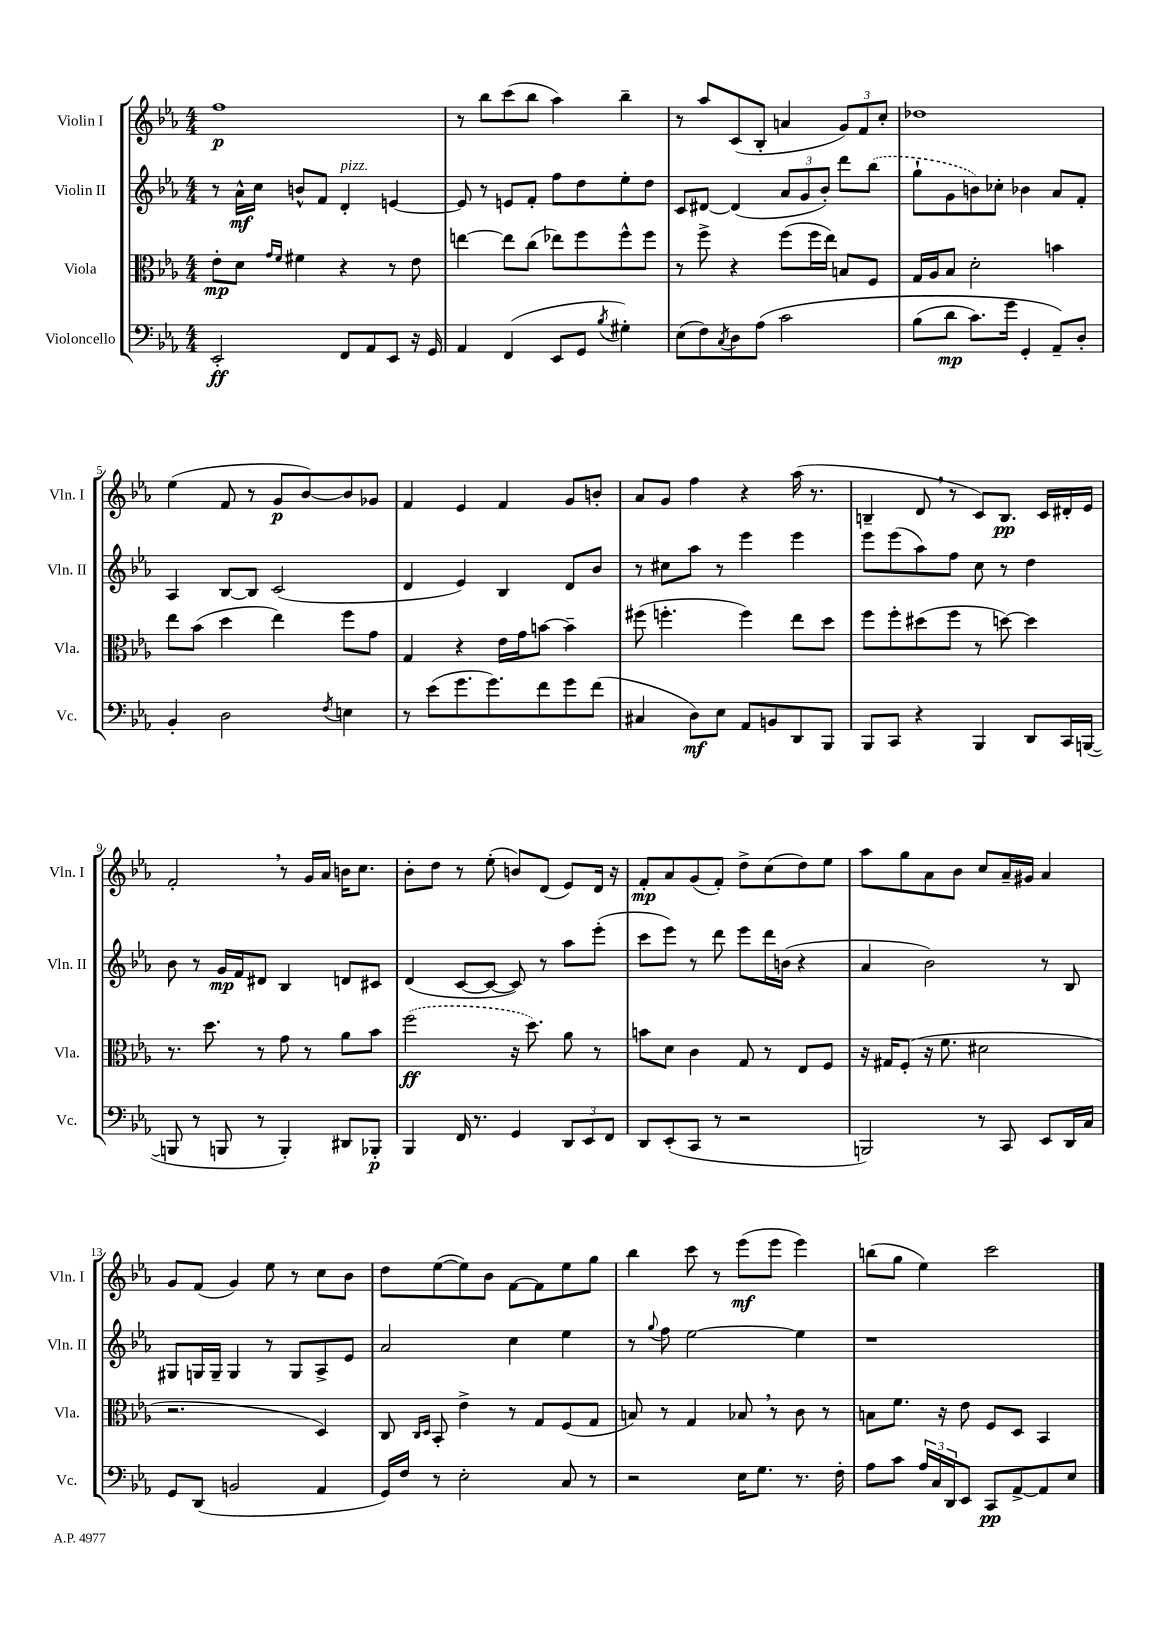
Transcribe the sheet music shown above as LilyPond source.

<<
\new StaffGroup <<
\new Staff = "s0" \with { instrumentName = "Violin I" shortInstrumentName = "Vln. I" } {
    \clef treble \key ees \major \numericTimeSignature \time 4/4
    f''1\p |
    r8 bes''8 c'''8( bes''8 aes''4) bes''4-- |
    r8 aes''8 c'8( bes8-. a'4 \tuplet 3/2 { g'8) f'8 c''8-. } |
    des''1 |
    ees''4( f'8 r8 g'8\p bes'8~) bes'8 ges'8 |
    f'4 ees'4 f'4 g'8 b'8-. |
    aes'8 g'8 f''4 r4 aes''16( r8. |
    b4-- d'8 \breathe r8 c'8) b8.\pp c'16 dis'16-. ees'16 |
    f'2-. \breathe r8 g'16 aes'16 b'16 c''8. |
    bes'8-. d''8 r8 ees''8-.( b'8) d'8( ees'8) d'16 r16 |
    f'8-.\mp aes'8 g'8( f'8-.) d''8-> c''8( d''8) ees''8 |
    aes''8 g''8 aes'8 bes'8 c''8 aes'16-- gis'16 aes'4 |
    g'8 f'8( g'4) ees''8 r8 c''8 bes'8 |
    d''8 ees''8~( ees''8) bes'8 f'8~ f'8 ees''8 g''8 |
    bes''4 c'''8 r8 ees'''8\mf( ees'''8 ees'''4) |
    b''8( g''8 ees''4) c'''2 \bar "|." |
}
\new Staff = "s1" \with { instrumentName = "Violin II" shortInstrumentName = "Vln. II" } {
    \clef treble \key ees \major \numericTimeSignature \time 4/4
    r8 aes'16-^\mf c''16 b'8-^ f'8 d'4-.^\markup { \italic "pizz." } e'4~ |
    e'8 r8 e'8 f'8-. f''8 d''8 ees''8-. d''8 |
    c'8 dis'8~ dis'4( \tuplet 3/2 { aes'8 g'8 bes'8-.) } d'''8 \once \slurDashed bes''8( |
    g''8-! g'8 b'8) ces''8-. bes'4 aes'8 f'8-. |
    aes4 bes8~ bes8 c'2( |
    d'4 ees'4) bes4 d'8 bes'8 |
    r8 cis''8 aes''8 r8 ees'''4 ees'''4 |
    ees'''8 ees'''8( aes''8) f''8 c''8 r8 d''4 |
    bes'8 r8 g'16\mp f'16 dis'8 bes4 d'8 cis'8 |
    d'4( c'8~ c'8~ c'8) r8 aes''8 ees'''8-.( |
    c'''8 ees'''8) r8 d'''8 ees'''8 d'''16 b'16( r4 |
    aes'4 bes'2) r8 bes8 |
    gis8 g16 g16-- g4 r8 g8 aes8-> ees'8 |
    aes'2 c''4 ees''4 |
    r8 \appoggiatura { g''8 } f''8 ees''2~ ees''4 |
    r1 \bar "|." |
}
\new Staff = "s2" \with { instrumentName = "Viola" shortInstrumentName = "Vla." } {
    \clef alto \key ees \major \numericTimeSignature \time 4/4
    ees'8-.\mp d'8 \grace { g'16 f'16 } fis'4 r4 r8 ees'8 |
    e''4~ e''8 c''8( ees''8) f''8 f''8-^ f''8 |
    r8 f''8-> r4 f''8( f''16 ees''16) b8 f8 |
    g16 aes16 bes8 d'2-. b'4 |
    ees''8 bes'8( d''4 ees''4) f''8 g'8 |
    g4 r4 ees'16 g'16 b'8~ b'4-- |
    fis''8( f''4.-. f''4) ees''8 d''8 |
    f''8 f''8-. dis''8( f''8 r8 d''8~) d''4 |
    r8. d''8. r8 g'8 r8 aes'8 bes'8 |
    \once \slurDashed f''2\ff( r16 d''8.) aes'8 r8 |
    b'8 d'8 c'4 g8 r8 ees8 f8 |
    r16 gis16 f8-.( r16 f'8. dis'2 |
    r2. d4) |
    c8 \grace { c16 d16 } bes,8-. ees'4-> r8 g8 f8( g8 |
    b8) r8 g4 bes8 \breathe r8 c'8 r8 |
    b8 f'8. r16 ees'8 f8 d8 bes,4 \bar "|." |
}
\new Staff = "s3" \with { instrumentName = "Violoncello" shortInstrumentName = "Vc." } {
    \clef bass \key ees \major \numericTimeSignature \time 4/4
    ees,2-.\ff f,8 aes,8 ees,8 r16 g,16 |
    aes,4 f,4( ees,8 g,8 \acciaccatura { bes8 } gis4-.) |
    ees8( f8) \acciaccatura { c8 } d8 aes8\( c'2 |
    bes8( d'8\mp c'8.) g'16 g,4-. aes,8--\) d8-. |
    bes,4-. d2 \acciaccatura { f8 } e4 |
    r8 ees'8( g'8. g'8.) f'8 g'8 f'8( |
    cis4 d8\mf) ees8 aes,8 b,8 d,8 bes,,8 |
    bes,,8 c,8 r4 bes,,4 d,8 c,16 b,,16~( |
    b,,8 r8 b,,8 r8 b,,4-.) dis,8 bes,,8-.\p |
    bes,,4 f,16 r8. g,4 \tuplet 3/2 { d,8 ees,8 f,8 } |
    d,8 ees,8-.( c,8 r8 r2 |
    b,,2) r8 c,8 ees,8 d,16 c16 |
    g,8 d,8( b,2 aes,4 |
    g,16) f16 r8 ees2-. c8 r8 |
    r2 ees16 g8. r8. f16-. |
    aes8 c'8 \tuplet 3/2 { aes16 c16 d,16 } ees,8 c,8\pp aes,8~-> aes,8 ees8 \bar "|." |
}
>>
>>
